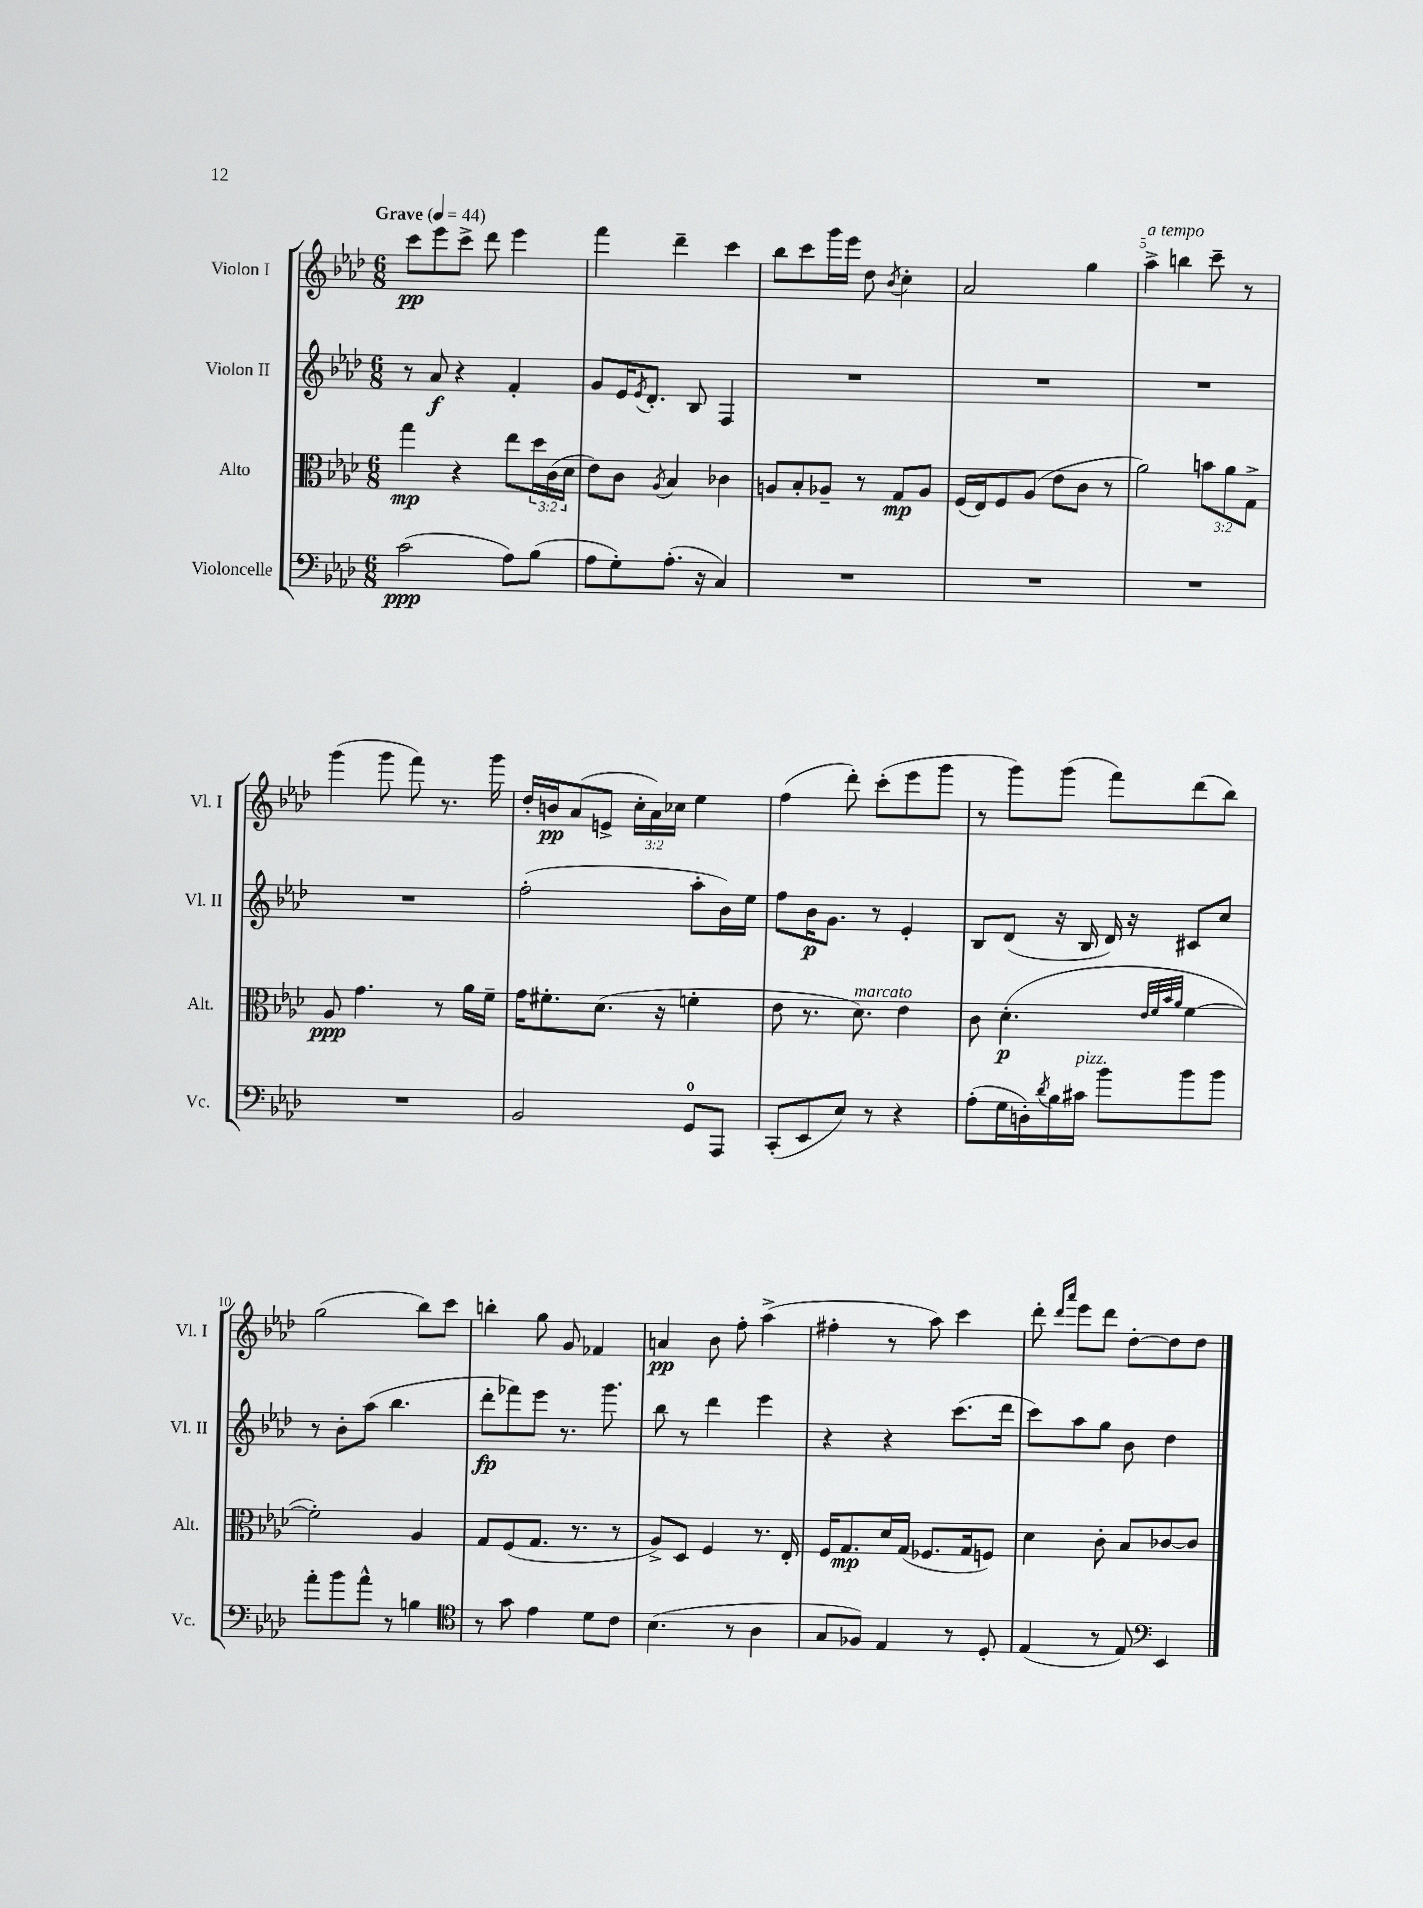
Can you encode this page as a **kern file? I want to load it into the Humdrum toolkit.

**kern	**kern	**kern	**kern
*staff4	*staff3	*staff2	*staff1
*clefF4	*clefC3	*clefG2	*clefG2
*k[b-e-a-d-]	*k[b-e-a-d-]	*k[b-e-a-d-]	*k[b-e-a-d-]
*M6/8	*M6/8	*M6/8	*M6/8
*MM44	*MM44	*MM44	*MM44
(2c\	4gg\	8r	8ccc\L
.	.	8a-/	8eee-\
.	4r	4r	8ccc^\J
.	.	.	8ddd-\
8A-\L)	8ee-\L	4f'/	4eee-\
(8B-\J	24dd-\L	.	.
.	(24c\	.	.
.	24d-\JJ	.	.
=	=	=	=
8A-\L	8e-\L)	8g/L	4fff\
8G'\)	8c\J	16e-/K	.
.	.	8qe-/	.
.	.	8.d-'/J	.
.	8qA-/	.	.
(8.A-'\J	4B-/	.	4ddd-~\
.	.	8B-/	.
16r	.	.	.
4C/)	4c-\	4F/	4ccc\
=	=	=	=
2.r	8A/L	2.r	8bb-\L
.	8B-'/	.	8ccc\
.	8A-~/J	.	16ggg\L
.	.	.	16eee-\JJ
.	8r	.	8dd-\
.	.	.	8qb-/
.	8G/L	.	4cc'\
.	8A-/J	.	.
=	=	=	=
2.r	(16F/LL	2.r	2a-/
.	16E-/J)	.	.
.	8F/	.	.
.	(8A-/J	.	.
.	8e-\L	.	.
.	8c\J	.	4gg\
.	8r	.	.
=	=	=	=
2.r	2a-\)	2.r	4aa-^\
.	.	.	4bb\
.	12b\L	.	8ccc~\
.	12a-\	.	.
.	.	.	8r
.	12G^\J	.	.
=	=	=	=
2.r	8A-/	2.r	(4ggg\
.	4.g\	.	.
.	.	.	8ggg\
.	.	.	8fff\)
.	8r	.	8.r
.	16a-\LL	.	.
.	16f~\JJ	.	16ggg\
=	=	=	=
2BB-/	16g\LK	(2ff'\	16dd-'/LL
.	8.f#'\	.	16b/J
.	.	.	(8a-/
.	(8.d-\J	.	8e^/J
.	.	.	24cc'\LL
.	.	.	24a-\)
.	16r	.	.
.	.	.	24cc-\JJ
8GG/L	4f'\	8aa-'\L	4ee-\
8AAA-/J	.	16b-\L)	.
.	.	16ee-\JJ	.
=	=	=	=
(8CC'/L	8e-\	8ff\L	(4ff\
8EE-/	8.r	16b-\K	.
.	.	8.g\J	.
8E-/J)	.	.	8ddd-'\)
.	8.d-\)	.	.
8r	.	8r	(8ccc'\L
4r	4e-\	4e-'/	8eee-\
.	.	.	8ggg\J
=	=	=	=
(8A-'\L	8c\	8B-/L	8r
16G\L	(4.d-'\	(8d-/J	8ggg\L)
16D'\)	.	.	.
8qd-/	.	.	.
16B-\	.	16r	(8ggg\J
16c#\JJ	.	16B-/	.
8b-\L	.	16d-/)	8fff\L)
.	.	16r	.
.	32qqe-/LLL	.	.
.	32qqf/	.	.
.	32qqb-/	.	.
.	32qqa-/JJJ	.	.
8b-\	[4f\	8c#/L	(8ddd-\
8b-\J	.	8cc/J	8bb-\J)
=	=	=	=
8a-'\L	2f'\])	8r	(2gg\
8b-\	.	8b-'\L	.
8a-^^\J	.	(8aa-\J	.
8r	.	4.bb-\	.
4B\	4A-/	.	8bb-\L)
.	.	.	8ccc\J
=	=	=	=
*clefC4	*	*	*
8r	8G/L	8ddd-'\L	4bb'\
8g\	(8F/	8fff-\)	.
4e-\	8.G/J	8eee-\J	8gg\
.	.	8.r	8g/
.	8.r	.	.
8d-\L	.	.	4f-/
.	.	8.ggg\	.
8c\J	8r	.	.
=	=	=	=
(4.B-\	8A-^/L)	8bb-\	4a/
.	8D-/J	8r	.
.	4F/	4ddd-\	8b-\
8r	.	.	8ff'\
4A-\	8.r	4eee-\	(4aa-^\
.	16E-'/	.	.
=	=	=	=
8G/L	16F/LK	4r	4ff#'\
.	8.G/	.	.
8F-/J)	.	.	.
4E-/	16d-/L	4r	8r
.	(16G/JJ	.	.
.	8.F-/L	.	8aa-\)
8r	.	(8.ccc\L	4ccc\
.	16G/k	.	.
8D-'/	8F/J)	.	.
.	.	16ddd-\Jk	.
=	=	=	=
(4E-/	4d-\	8ccc\L)	8ddd-'\
.	.	.	16qqddd-/LL
.	.	.	16qqaaa-/JJ
.	.	8aa-\	8eee-\L
8r	8c'\	8gg\J	8ddd-\J
8E-/)	8B-/L	8b-\	[8dd-'\L
*clefF4	*	*	*
4EE-/	[8c-/	4dd-\	8dd-\]
.	8c-/]J	.	8dd-\J
==	==	==	==
*-	*-	*-	*-
